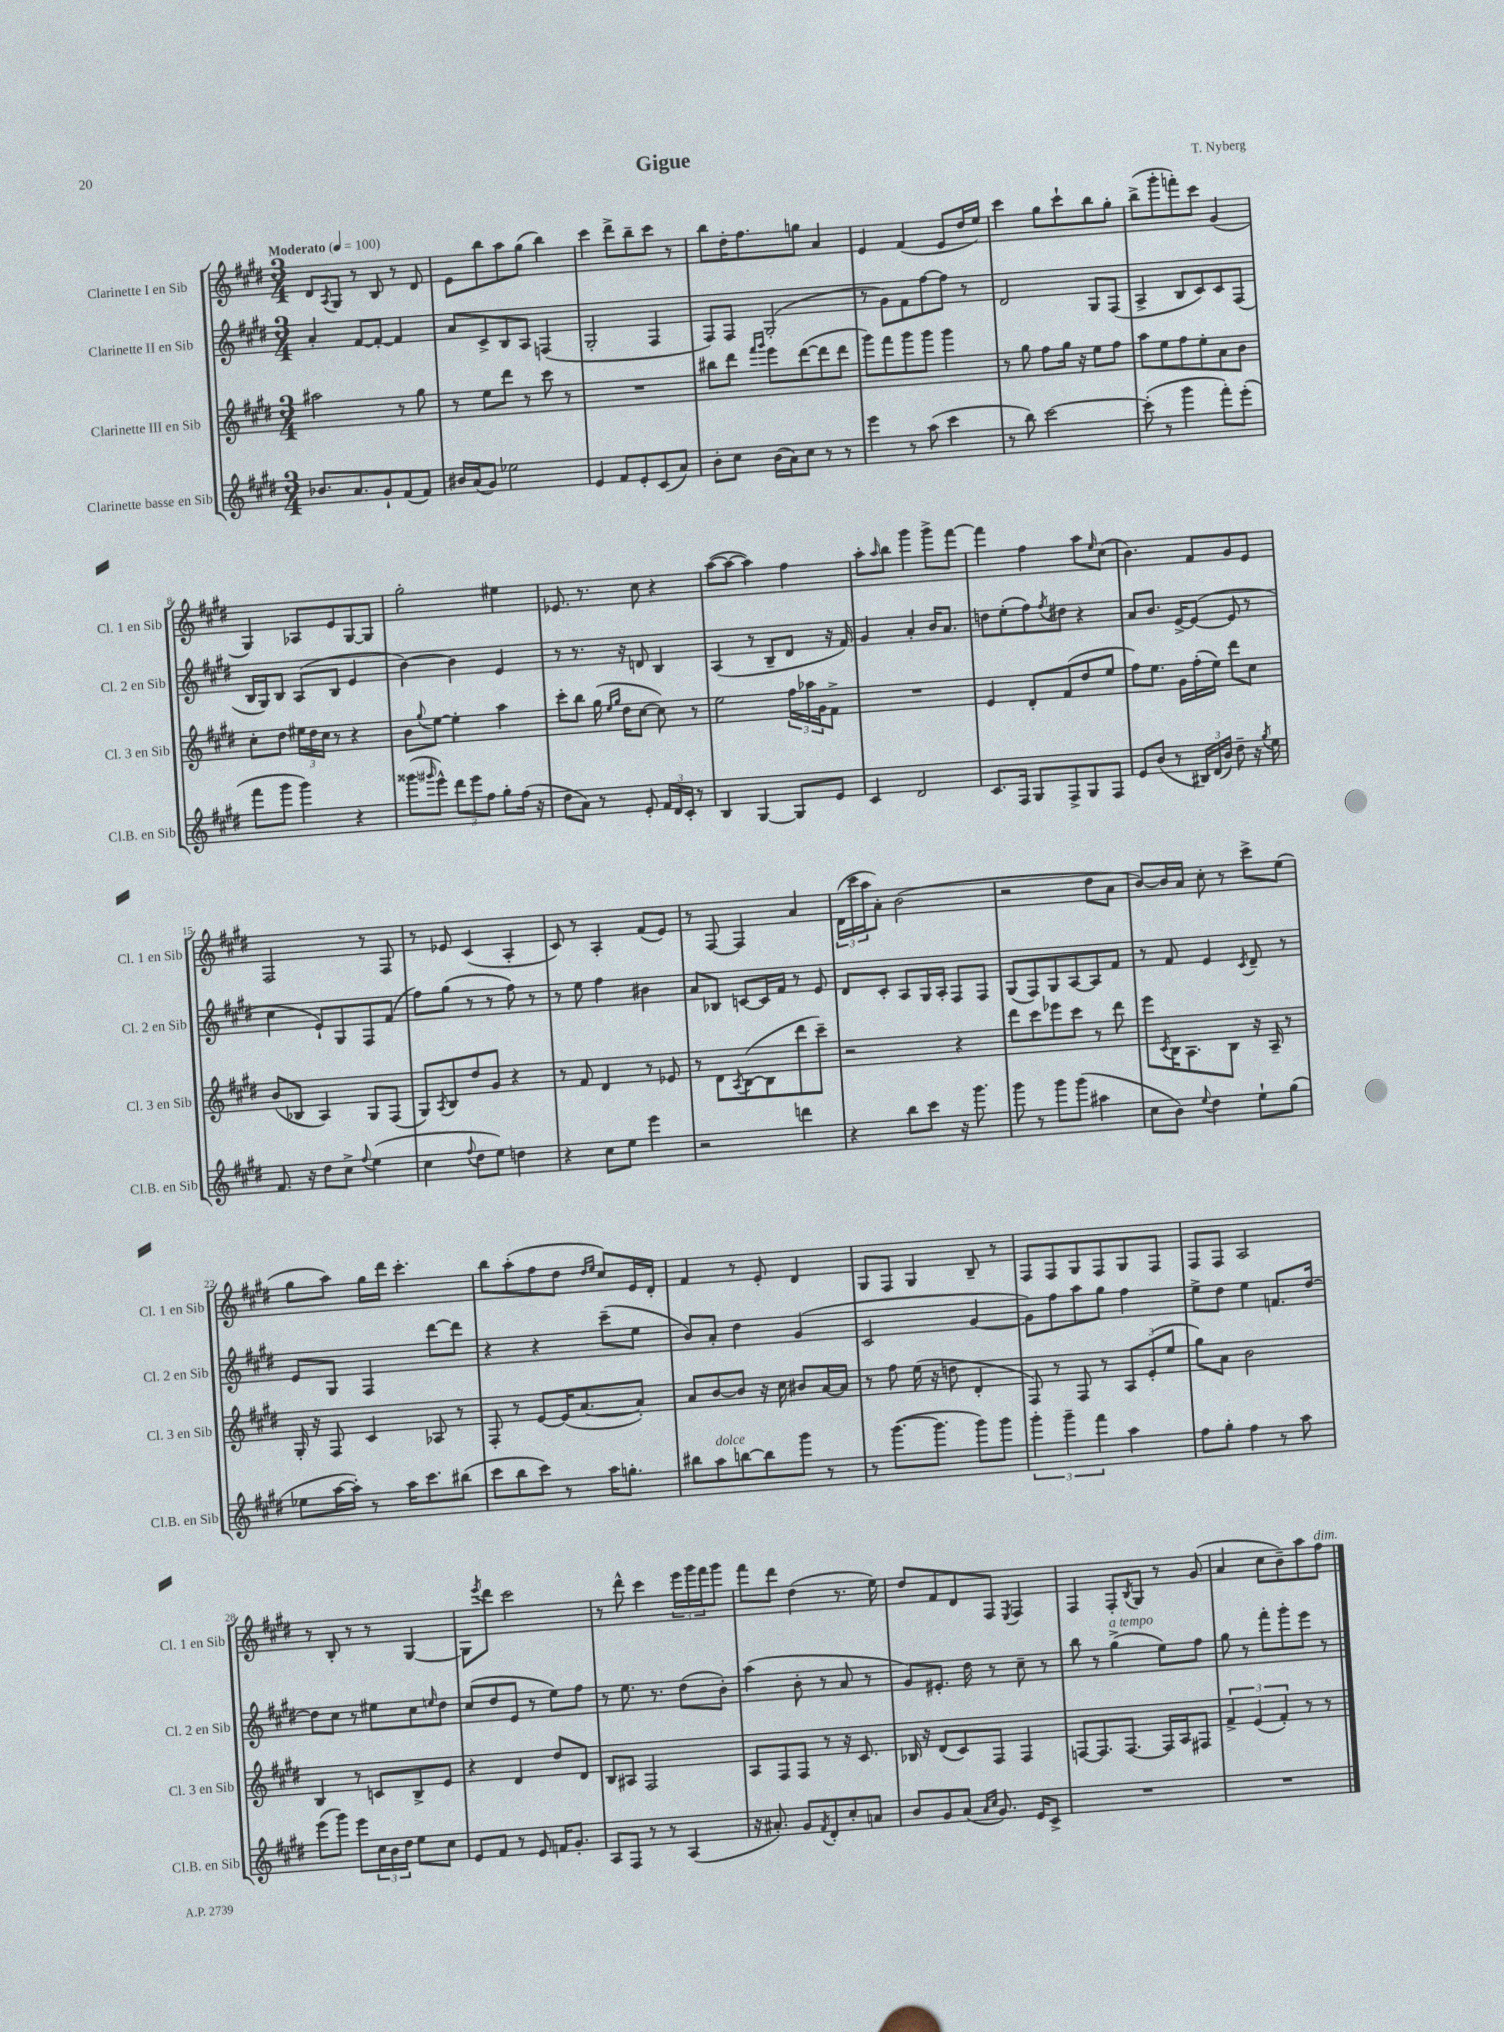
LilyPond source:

\header { title = "Gigue" composer = "T. Nyberg" }
<<
\new StaffGroup <<
\new Staff = "s0" \with { instrumentName = "Clarinette I en Sib" shortInstrumentName = "Cl. 1 en Sib" } {
    \clef treble \key e \major \numericTimeSignature \time 3/4 \tempo "Moderato" 4 = 100
    dis'8 \acciaccatura { a8 } gis8 r8 b8 r8 dis'8 |
    e'8 b''8 a''8 gis''8( b''4) |
    cis'''4 dis'''8-> b''8-- cis'''8 r8 |
    b''8 dis''16-. fis''8. g''8 a'4 |
    e'4 fis'4( e'8 dis''16 e''16) |
    cis'''4 gis''8 cis'''8-! b''8 gis''8-. |
    b''8->( gis'''8-. f'''8-.) cis'''8 gis'4( |
    gis4) aes8 e'8 gis8~ gis8 |
    gis''2-. eis''4 |
    ees'8. r8. cis''8 r4 |
    a''8~( a''8~ a''4) fis''4 |
    a''8-. \grace { a''16 } b''8 gis'''4 gis'''8-> fis'''8~ |
    fis'''4 fis''4 a''8 \grace { e''16 } cis''8( |
    b'4.) fis'8 gis'8 e'8 |
    fis2 r8 fis8 |
    r8 ees'8 cis'4( a4-. |
    cis'8) r8 a4-. fis'8( e'8) |
    r8 fis8~ fis4 a'4 |
    \tuplet 3/2 { dis'16( cis'''16 a''16 } a'8-.) b'2( |
    r2 dis''8 a'8 |
    b'8~) b'16 a'16 cis''8-. r8 cis'''8-> e''8( |
    gis''8 a''8) gis''16 dis'''16 cis'''4.-. |
    b''8 a''8-.( fis''8 dis''8 \grace { dis''16 e''16 } cis''8) e'16 dis'16-. |
    fis'4 r8 e'8-. dis'4 |
    gis8 fis8 gis4 b8-- r8 |
    fis8 fis8 gis8 fis8 gis8 fis8 |
    fis8 fis8 a2 |
    r8 b8-. r8 r8 gis4~ |
    gis8 \acciaccatura { e'''8 } dis'''8 cis'''2 |
    r8 dis'''8-^ cis'''4 \tuplet 3/2 { e'''16 gis'''16 fis'''16 } gis'''8 |
    fis'''8 dis'''8 dis''4( r8. e''16) |
    dis''8 fis'8 dis'8 fis8 \acciaccatura { e8 } fis4 |
    fis4 fis8-. \acciaccatura { b8 } gis8 r8 gis'8( |
    a'4 cis''8 b'8--) a''8 fis''8^\markup { \italic "dim." } \bar "|." |
}
\new Staff = "s1" \with { instrumentName = "Clarinette II en Sib" shortInstrumentName = "Cl. 2 en Sib" } {
    \clef treble \key e \major \numericTimeSignature \time 3/4
    a'4-. fis'8~ fis'8~-. fis'4 |
    a'8 cis'8-> b8 a8 f4( |
    gis2-. fis4 |
    fis8) fis8 gis2-.( |
    r8 gis'8) fis'8 fis''8~ fis''8 r8 |
    dis'2 gis8 fis8( |
    a4-> b8 cis'8) cis'8 fis8( |
    b16 gis16) b8 a8( b8 e'4 |
    b'4~) b'4 e'4 |
    r8 r8. r16 d'8 b4 |
    a4( r8 b8-- dis'8 r16 fis'16) |
    gis'4 a'4-. b'16 a'8. |
    d''8 e''8-.( fis''8) \acciaccatura { fis''8 } dis''8 r4 |
    a'8 b'8. e'16~-> e'8~( e'8 r8 |
    cis''4 e'8-!) gis8 fis8 fis'8( |
    fis''8) gis''8( r8 r8 fis''8) r8 |
    r8 e''8 fis''4 bis'4 |
    a'8 bes8 c'8~ c'16 fis'16 r8 e'8 |
    dis'8 cis'8-. a8 gis16 a16-. fis8 fis8 |
    gis8( fis8) gis8 a8~ a8 fis'8 |
    r8 fis'8 e'4 \acciaccatura { cis'8 } dis'8-- r8 |
    e'8 gis8 fis4 dis'''8~ dis'''8 |
    r4 r4 cis'''8--( e''8 |
    b'8) a'8-. dis''4 gis'4( |
    cis'2 gis'4~ |
    gis'8) fis''8 a''8 gis''8 fis''4 |
    e''8-> dis''8 e''4 f'8. dis''16~ |
    dis''8 cis''8 r8 eis''8 cis''8 \grace { e''16 } dis''8 |
    cis''8( dis''8 e'8 r8 e''8) fis''8 |
    r8 e''8. r8. dis''8( b'8-.) |
    a''4( b'8-. r8 a'8 r8 |
    gis'8) eis'8.-. dis''16 r8 cis''8-- r8 |
    b''8 r8 gis''4->^\markup { \italic "a tempo" }( e''8) fis''8 |
    gis''8 r8 fis'''8-. gis'''8-. e'''8 r8 \bar "|." |
}
\new Staff = "s2" \with { instrumentName = "Clarinette III en Sib" shortInstrumentName = "Cl. 3 en Sib" } {
    \clef treble \key e \major \numericTimeSignature \time 3/4
    ais''2 r8 gis''8 |
    r8 e''8 dis'''8 r8 cis'''8 r8 |
    R2. |
    bis''8 dis'''8 \grace { fis'''16 gis'''16 } e'''8 dis'''8~( dis'''8 dis'''8 |
    gis'''8) fis'''8 gis'''8 gis'''8 gis'''4 |
    r8 gis''8 fis''8 gis''16 r16 e''8 fis''8 |
    a''8 e''8 fis''8 e''8-. a'8 b'8 |
    cis''8-. dis''8 \tuplet 3/2 { eis''16 dis''16 cis''16 } r8 r4 |
    b'8 \appoggiatura { gis''8 } e''8~ e''4-. a''4 |
    cis'''8-. b''8 gis''16( \grace { e''16 gis''16 } dis''16 cis''8~ cis''8) r8 |
    e''2 \tuplet 3/2 { fis''16 aes''16 gis'16 } fis'8-> |
    R2. |
    e'4 dis'8-. fis'8( dis''8 e''8 |
    fis''8) e''8. gis'16 fis''16-.( e''16) dis'''8 cis''8 |
    b'8( bes8 a4) gis8 fis8( |
    gis8) \acciaccatura { a8 } b8 dis''8 gis'8 r4 |
    r8 fis'8 dis'4 r8 ees'8 |
    r8 dis'8 \acciaccatura { a8 } b8~( b8 dis'''8 cis'''8--) |
    r2 r4 |
    dis'''8 cis'''8 ees'''8 cis'''8 r8 dis'''8 |
    e'''8 \acciaccatura { cis'8 } b16 a8. b8 r16 a16-- r8 |
    gis16-. r16 fis8 cis'4 aes8 r8 |
    fis8-. r8 e'8~ e'16( a'8.~ a'8-.) |
    a'8 b'8~ b'8 r16 cis''16 bis'8 a'16~ a'16 |
    r8 fis''8 e''16( r16 d''8 dis'4-. |
    fis8) r8 fis8 r8 \tuplet 3/2 { a8 e'8-.( e''8 } |
    gis''8) a'8 b'2 |
    b4 r8 c'8 b8-> e'8 |
    r4 dis'4 dis''8 dis'8 |
    b8 ais8 fis2 |
    a8 fis8 fis8 r8 r16 cis'8. |
    bes16 r16 dis'8( cis'8) fis8 fis4 |
    f8~ f8. f8.~ f16 a16 fis8 |
    \tuplet 3/2 { fis'4-> e'4( fis'4-.) } r8 r8 \bar "|." |
}
\new Staff = "s3" \with { instrumentName = "Clarinette basse en Sib" shortInstrumentName = "Cl.B. en Sib" } {
    \clef treble \key e \major \numericTimeSignature \time 3/4
    bes'8. a'8. gis'8-! fis'8( fis'8) |
    bis'16 a'16( gis'8) ees''2 |
    e'4 fis'8 e'8-. cis'8( a'8) |
    b'8-. cis''8 b'16( a'16) cis''8 r8 r8 |
    e'''4 r8 a''8( cis'''4 |
    r8 b''8) cis'''2~ |
    cis'''8-.( r8 gis'''4 fis'''8-.) e'''8-.( |
    fis'''8 gis'''8 gis'''4) r4 |
    gisis'''8( \grace { gis'''16 } e'''8-^) \tuplet 3/2 { dis'''8 e'''8 fis''8 } gis''8-. fis''16( r16 |
    dis''8 a'8) r8 e'8-. \tuplet 3/2 { fis'16 dis'16 cis'16-. } r8 |
    b4 gis4~ gis8 e'8 |
    cis'4 dis'2 |
    cis'8. fis16 gis8 fis8-> gis8 fis8 |
    e'8 b'8( r8 \tuplet 3/2 { bis16) dis'16( b'16) } dis''8-- r16 \acciaccatura { gis''8 } e''16 |
    fis'8. r16 dis''8 cis''8-> \appoggiatura { fis''8 } e''4( |
    cis''4 \appoggiatura { fis''8 } dis''8 e''8) d''4 |
    r4 cis''8 e''8 e'''4 |
    r2 d'''4 |
    r4 b''8 cis'''8 r16 gis'''8. |
    gis'''8 r8 gis'''8 gis'''8( ais''4 |
    cis''8 b'8) \appoggiatura { e''8 } dis''4 e''8-! gis''8( |
    ees''8 a''16~ a''16-.) r8 a''16 cis'''8. bis''8( |
    cis'''8 b''8 cis'''8) r8 a''16 g''8.-. |
    bis''8 a''8^\markup { \italic "dolce" } b''8~ b''8 gis'''8 r8 |
    r8 gis'''8.~( gis'''8. gis'''8) gis'''8 |
    \tuplet 3/2 { gis'''4-. gis'''4-- fis'''4 } a''4 |
    fis''8 gis''8-. fis''4 r8 a''8 |
    e'''8( gis'''8) e'''8 \tuplet 3/2 { cis''16 b'16 dis''16 } e''8 cis''8 |
    e'8 fis'8 r8 e'8 f'16 gis'8.-. |
    a8 fis8 r8 r8 a4( |
    r16 ais'8.-.) gis'8 \acciaccatura { fis'8 } dis'8-. cis''8-. a'8 |
    b'8 gis'8 a'8( \grace { a'16 cis''16 } gis'8.) e'16 cis'8-> |
    R2. |
    R2. \bar "|." |
}
>>
>>
